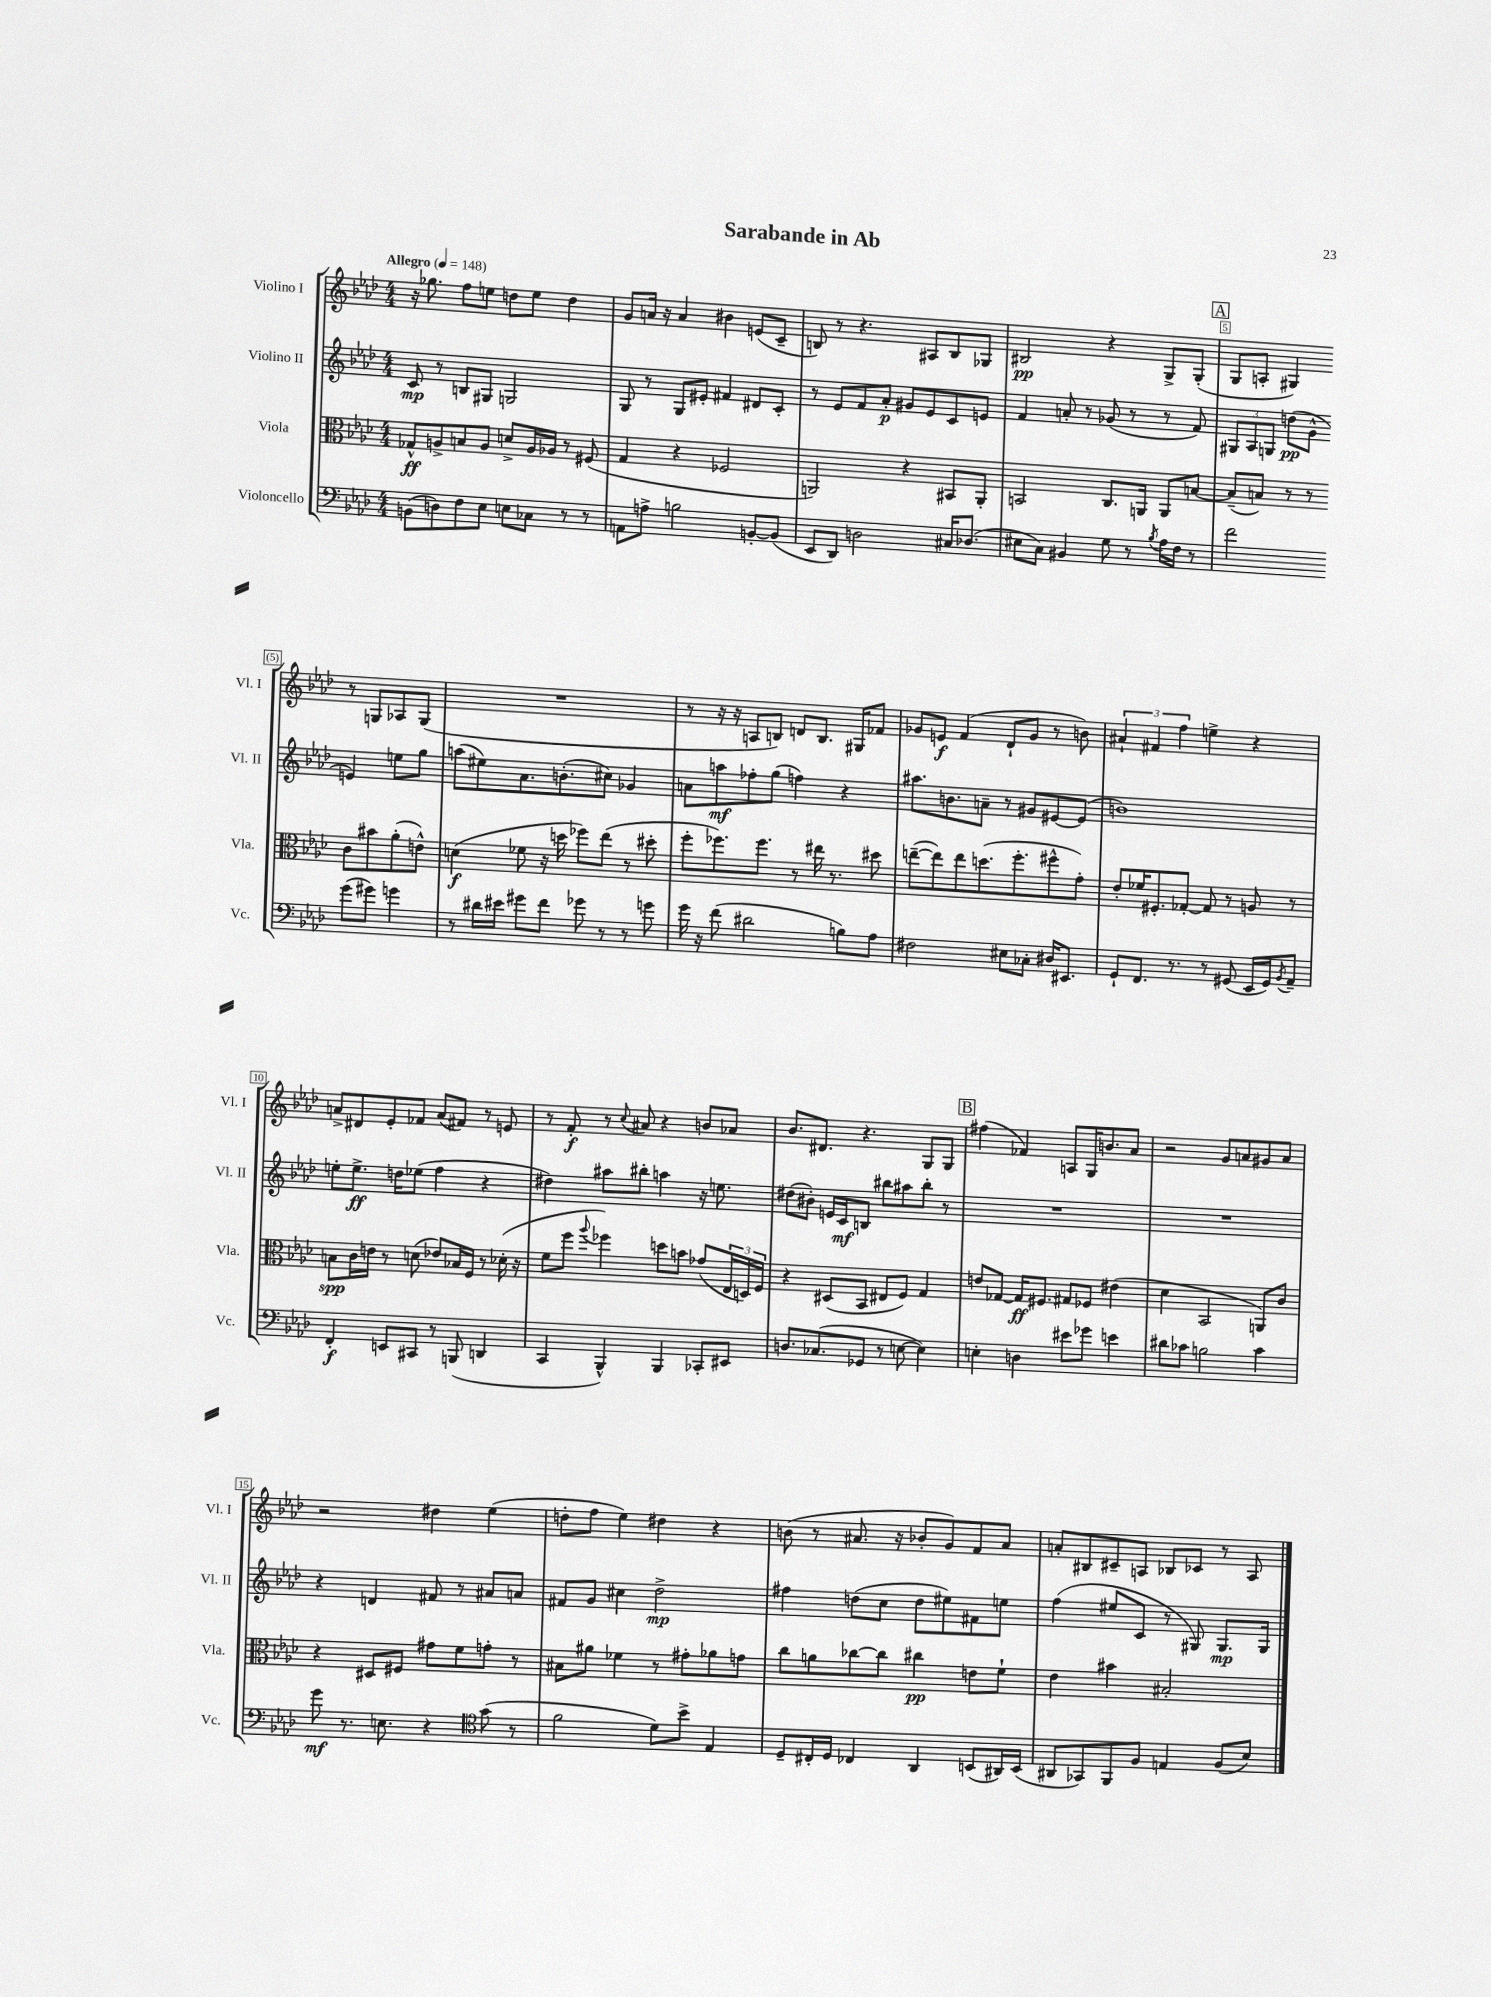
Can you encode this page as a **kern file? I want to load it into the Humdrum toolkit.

**kern	**kern	**kern	**kern
*staff4	*staff3	*staff2	*staff1
*clefF4	*clefC3	*clefG2	*clefG2
*k[b-e-a-d-]	*k[b-e-a-d-]	*k[b-e-a-d-]	*k[b-e-a-d-]
*M4/4	*M4/4	*M4/4	*M4/4
*MM148	*MM148	*MM148	*MM148
(8BB\L	8G-^^/L	8c/	16r
.	.	.	8.gg-\
8D\)	8A^/	8r	.
8F\	8B/	8B/L	8ff\L
8E-\J	8A/J	8G#/J	8ee\J
8E\L	8d^/L	2G/	8dd\L
8C-\J	16A/L	.	8ee\J
.	16A-/JJ	.	.
8r	8r	.	4dd\
8r	(8F#/	.	.
=	=	=	=
8AA\L	4G/	8G/	8g/L
8A^\J	.	8r	16a/Jk
.	.	.	16r
2B\	4r	8G/L	4a/
.	.	8e#'/J	.
.	2F-/	4f#/	4b#\
[8BB'/L	.	8d#/L	(8e/L
(8BB/]J	.	8c'/J	8c~/J
=	=	=	=
8EE-/L	2AA/)	8r	8B/)
8DD-/J)	.	8e-/L	8r
2D\	.	8f/	4.r
.	.	8a-'/J	.
.	4r	8g#/L	.
.	.	8e-/	8A#/L
16C#/LK	8BB#/L	8c/	8B/
(8.D-/J	.	.	.
.	8AA'/J	8e/J	8G-/J
=	=	=	=
8E#\L	2BB/	4f/	2B#/
8C\J)	.	.	.
4BB#/	.	8a'/	.
.	.	8r	.
8G\	8.C/L	(8g-/	4r
8r	.	8r	.
.	16AA/Jk	.	.
8qB-/	.	.	.
16A-\LL	8AA/L	8r	8G^/L
16F\JJ	.	.	.
8r	[8B/J	8f/)	(8G'/J
=	=	=	=
2f\	(8B~/]L	12G#/L	8G/L
.	.	12A-/	.
.	8B/J)	.	8A'/J
.	.	12G/J	.
.	8r	(8dd\L	4G#/)
.	8r	8g^^\J	.
(8g\L	8c\L	4e/)	8r
8g#\J)	8b#\	.	8G/L
4g\	(8a-'\	8ee\L	8A-/
.	8e^^\J)	8gg\J	(8G/J
=	=	=	=
8r	(4d\	(8aa\L	1r
16d#\LL	.	8ee#\)	.
16e#\JJ	.	.	.
8g#\L	8f-\	8.a-\	.
8f\J	16r	.	.
.	16dd\	(8.b'\	.
8g-\	8ff-\L)	.	.
8r	(8ee-\J	8cc#\J)	.
8r	8r	4g-/	.
8g\	8dd#'\	.	.
=	=	=	=
16g\	8ff'\L	8a\L	8r
16r	.	.	.
(8f\	8.ff-\)	8aa\	16r
.	.	.	16r
2d#\	.	8ff-'\	8A/L
.	8.ff-\J	.	.
.	.	(8gg\J	8B/J)
.	8r	4ff\)	8d/L
.	16ee#\	.	8.B/J
.	8.r	.	.
8B\L)	.	4r	.
.	.	.	16G#/LK
8A-\J	8dd#\	.	8f-/J
=	=	=	=
2F#\	([8ee~\L	8.aa#\L	8g-/L
.	8ee\])	.	8e/J
.	.	8.b\	.
.	8ee\	.	(4f/
.	(8.dd\	8a~\J	.
8E#\L	.	8r	8d-`/L
.	8.ff'\	.	.
8C-'\J	.	8g#/L	8g-/J
16D#/LK	8ff#^^\	[8e#/	8r
8.EE#/J	.	.	.
.	8g'\J)	(8e#/]J	8b\)
=	=	=	=
8GG`/L	8e-'/L	1b)	6a#`/
8.FF/J	16f-/K	.	.
.	.	.	6f#/
.	8.F#'/	.	.
8.r	.	.	.
.	.	.	6ff\
.	[8G-'/J	.	.
8r	8G-/]	.	4ee^\
(8GG#/	8r	.	.
16EE-/LL	8A/	.	4r
16GG#/J)	.	.	.
8qBB-/	.	.	.
8AA-~/J	8r	.	.
=	=	=	=
4FF'/	8B\L	8ee'\L	8a^/L
.	16c\L	8.ee^\J	8d#/
.	16e\JJ	.	.
8EE/L	8r	.	8e-'/
.	.	16dd\LK	.
8CC#/J	(8d\	(8ee-\J	8f-/J
8r	8e-/L)	4ff\	(8a/L
(8BBB/	16B-/L	.	8f#/J)
.	16F/JJ	.	.
4DD/	8r	4r	8r
.	(16d-'\	.	8e/
.	16r	.	.
=	=	=	=
4CC/	8f\L	4dd#\)	8r
.	8ff\J	.	8f'/
.	8qqaa-/	.	.
4BBB-^^/)	4ff-\)	8aa#\L	8r
.	.	.	8qqcc/
.	.	8bb#'\J	8a#/
4BBB-/	8dd\L	4aa\	4r
.	8b\J	.	.
8CC-'/L	(8g-/L	16r	8b/L
.	.	8.ee\	.
8EE#/J	24E-/L	.	8a-/J
.	24D/)	.	.
.	24F/JJ	.	.
=	=	=	=
8.D/L	4r	(8dd#\L	8.b-/L
.	.	8b#'\J)	.
(8.C-/	.	.	8.d#/J
.	(8D#/L	16e/LL	.
.	.	16c/J	.
8GG-/J	8BB-/J	8B/J	4.r
8r	8E#/L	8bb#\L	.
[8E\	8F/J)	8aa#\	.
4E\])	4G/	8bb#'\J	8G/L
.	.	8r	8G/J
=	=	=	=
4E'\	8e/L	1r	(4ff#\
.	[8G-/J	.	.
4D\	16G-/]LK	.	4f-/)
.	8.F#/J	.	.
8e#\L	8G#/L	.	8A/L
8g-\J	8F-/J	.	16G/K
.	.	.	8.b/
4e\	(4e#\	.	.
.	.	.	8a-/J
=	=	=	=
8d#\L	4d-\	1r	2r
8c-\J	.	.	.
2B\	2BB-/	.	.
.	.	.	8g/L
.	.	.	8a/
4c-\	8AA/L)	.	8g#/
.	8c/J	.	8a/J
=	=	=	=
8g\	4r	4r	2r
8.r	.	.	.
.	8D#/L	4d/	.
8.E\	.	.	.
.	8F#/J	.	.
4r	8g#\L	8f#/	4dd#\
.	8f\	8r	.
*clefC4	*	*	*
(8g\	8g'\J	8a#/L	(4ee-\
8r	8r	8a/J	.
=	=	=	=
2f\	8B#\L	8f#/L	8dd'\L
.	8a#\J	8g/J	8ff\J
.	4f-\	4cc#\	4ee-\)
8d-\L)	8r	2dd-^\	4dd#\
8b-^\J	8g#'\L	.	.
4E-/	8a-\	.	4r
.	8g\J	.	.
=	=	=	=
8D-~/L	8cc\L	4ff#\	(8b\
16C#'/L	8a\	.	8r
16D-/JJ	.	.	.
4C-/	[8cc-\	(8dd\L	8.a#/
.	8cc-\]J	8cc\J	.
.	.	.	16r
4AA-/	4cc#\	8dd\L	8b-'/L
.	.	8ee#\)	8g/)
(8BB/L	8e\L	8f#\	8f/
16AA#/L)	8f`\J	8ee\J	8a#/J
(16BB/JJ	.	.	.
=	=	=	=
8AA#/L	4e-\	(4ff\	8a'/L
8GG-/)	.	.	8B#/
8FF/	4b#\	8ee#/L	8c#~/
8F/J	.	8c/J	8A/J
4E/	2B#'/	8r	8B-/L
.	.	8G#/)	8c-/J
(8F/L	.	8.G#/L	8r
8B-/J)	.	.	8A/
.	.	16G#/Jk	.
==	==	==	==
*-	*-	*-	*-
